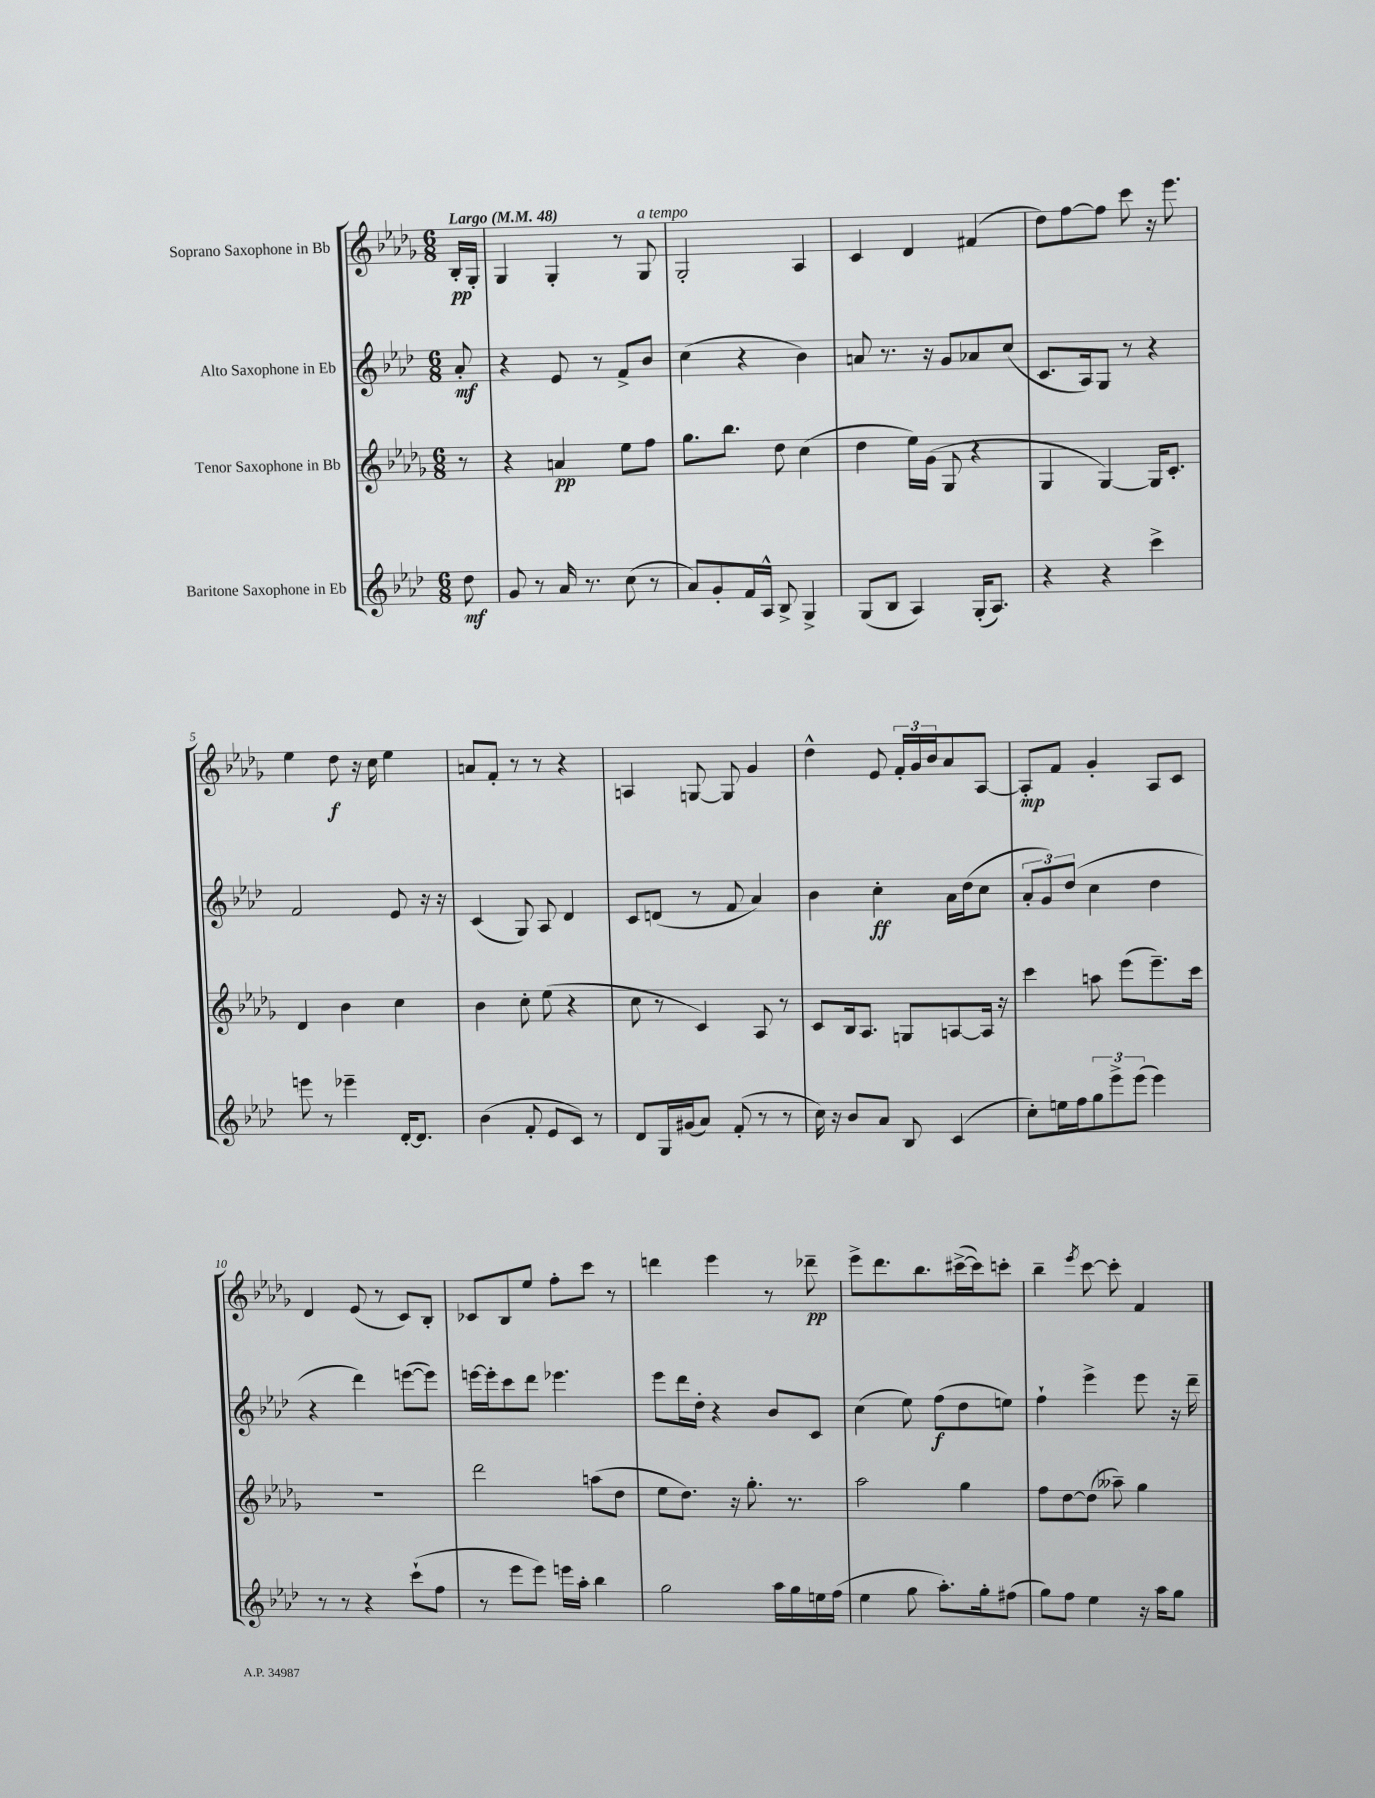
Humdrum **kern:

**kern	**kern	**kern	**kern
*staff4	*staff3	*staff2	*staff1
*clefG2	*clefG2	*clefG2	*clefG2
*k[b-e-a-d-]	*k[b-e-a-d-g-]	*k[b-e-a-d-]	*k[b-e-a-d-g-]
*M6/8	*M6/8	*M6/8	*M6/8
*MM48	*MM48	*MM48	*MM48
8dd-	8r	8a-'	16B-'
.	.	.	16G-'
=	=	=	=
8g	4r	4r	4G-
8r	.	.	.
16a-	4a	8e-	4G-'
8.r	.	.	.
.	.	8r	.
(8cc	8ee-	8f^	8r
8r	8ff	8b-	8G-
=	=	=	=
8a-)	8.gg-	(4cc	2G-'
8g'	.	.	.
.	8.bb-	.	.
16f	.	4r	.
16A-^^	.	.	.
8B-^	8dd-	.	.
4G^	(4cc	4b-)	4A-
=	=	=	=
(8G	4dd-	8a	4c
8B-	.	8.r	.
4A-)	16ee-)	.	4d-
.	(16g-	16r	.
.	8G-	8g	.
(16G'	4r	8a-	(4f#
8.A-)	.	.	.
.	.	(8cc	.
=	=	=	=
4r	4G-	8.c	8dd-)
.	.	.	[8ff
.	.	16A-)	.
4r	[4G-)	8G	8ff]
.	.	8r	8ccc
4ccc^	16G-]	4r	16r
.	8.c'	.	8.eee-
=	=	=	=
8eee	4d-	2f	4ee-
8r	.	.	.
4eee-~	4b-	.	8dd-
.	.	.	16r
.	.	.	16cc
[16d-'	4cc	8e-	4ee-
8.d-]	.	.	.
.	.	16r	.
.	.	16r	.
=	=	=	=
(4b-	4b-	(4c	8a
.	.	.	8f'
8f'	8cc'	8G)	8r
8e-	(8ee-	8A-	8r
8c)	4r	4d-	4r
8r	.	.	.
=	=	=	=
8d-	8cc	8c	4A
16G	8r	(8d	.
(16g#	.	.	.
8a-)	4c)	8r	[8G
(8f'	.	8f	8G]
8r	8A-	4a-)	4g-
8r	8r	.	.
=	=	=	=
16cc)	8c	4b-	4dd-^^
16r	.	.	.
8b-	16B-	.	.
.	8.A-	.	.
8a-	.	4cc'	8e-
8B-	8G	.	24f'
.	.	.	24g-
.	.	.	24b-
(4c	[8A	16a-	8a-
.	.	(16dd-	.
.	16A]	8cc	[8A-
.	16r	.	.
=	=	=	=
8cc')	4ccc	12a-'	8A-']
.	.	12g)	.
16ee	.	.	8f
.	.	(12dd-	.
16ff	.	.	.
12gg	8aa	4cc	4g-'
12eee-^	.	.	.
.	(8eee-	.	.
(12eee-	.	.	.
4eee-)	8.eee-~)	4dd-	8A-
.	.	.	8c
.	16ccc	.	.
=	=	=	=
8r	2.r	4r	4d-
8r	.	.	.
4r	.	4ddd-)	(8e-
.	.	.	8r
(8ccc`	.	([8eee	8c)
8ff	.	8eee])	8B-'
=	=	=	=
8r	2ddd-	[16eee	8c-
.	.	16eee']	.
8eee-	.	8ccc	8B-
8eee-)	.	8ddd-	8ee-
16eee	.	4.eee-	8ff'
16aa-'	.	.	.
4bb-	(8aa	.	8ccc
.	8dd-	.	8r
=	=	=	=
2gg	8ee-	8eee-	4ddd
.	8.dd-)	16ddd-	.
.	.	16dd-'	.
.	.	4r	4eee-
.	16r	.	.
.	8.gg-'	.	.
16aa-	.	8b-	8r
16gg	8.r	.	.
16ee	.	8c	8ddd-~
(16ff	.	.	.
=	=	=	=
4ee-	2aa-	(4cc	8eee-^
.	.	.	8.ddd-
8gg	.	8ee-)	.
.	.	.	8.bb-
8.aa-')	.	(8ff	.
.	4gg-	8dd-	([16ccc#^
16gg'	.	.	16ccc#])
(8ff#	.	8ee)	8ccc'
=	=	=	=
8gg)	8ff	4ff`	4bb-~
8ff	[8dd-	.	.
.	.	.	8qeee-
4ee-	(8dd-]	4eee-^	[8ccc
.	8aa--~)	.	8ccc']
16r	4gg-	8eee-	4f
16aa-	.	.	.
8gg	.	16r	.
.	.	16ddd-~	.
==	==	==	==
*-	*-	*-	*-
